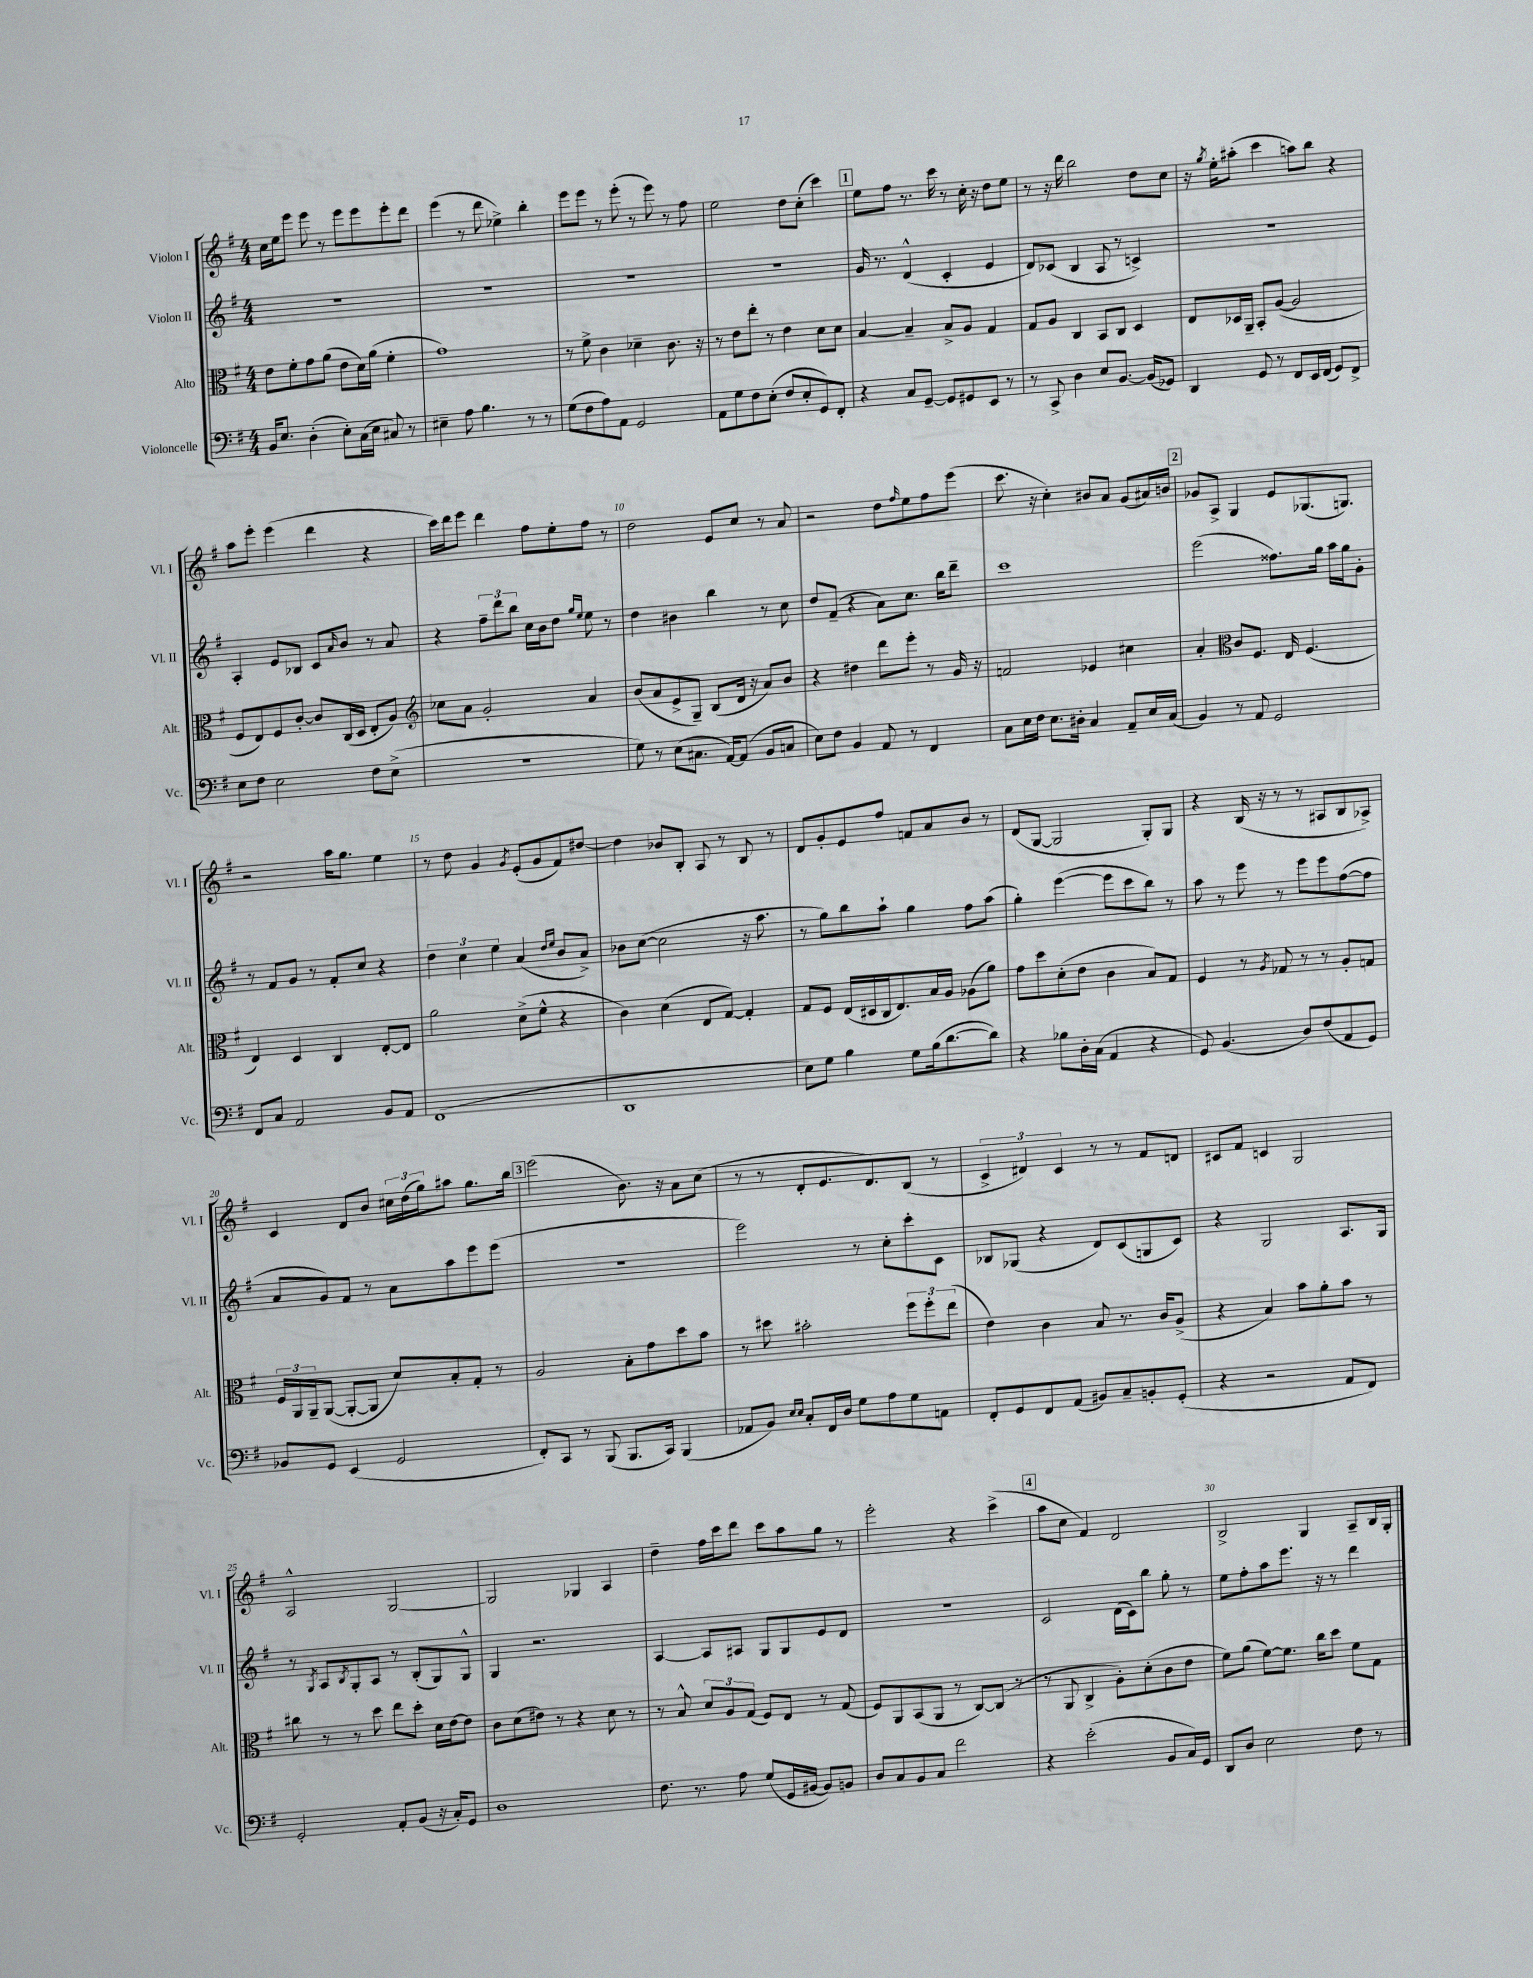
<<
\new StaffGroup <<
\new Staff = "s0" \with { instrumentName = "Violon I" shortInstrumentName = "Vl. I" } {
    \clef treble \key g \major \numericTimeSignature \time 4/4
    c''16 e''16 e'''8 e'''8 r8 e'''8 e'''8 e'''8-. d'''8 |
    e'''4( r8 d'''8 ees''4->) b''4-. |
    e'''8 e'''8 r8 e'''8-.( r8 e'''8) r8 fis''8 |
    e''2 d''8 c''8-.( c'''4) |
    \mark \markup { \box "1" } e''8 fis''8 r8. c'''16 r8 c''16-. r16 d''8 e''8 |
    r8 r16 d'''16 b''2 d''8 c''8 |
    r16 \acciaccatura { g''8 } e''16-. ais''8-.( c'''4 a''8) b''8 r4 |
    a''8 e'''8-. e'''4( d'''4 r4 |
    c'''16) d'''16 e'''8 d'''4 fis''8 e''8-. fis''8 r8 |
    d''2 e'8 c''8 r8 a'8 |
    r2 d''8 \grace { fis''16 } e''8 fis''8 e'''8( |
    c'''8. r16 c''4-.) bis'8 a'8 g'8( ais'16) b'16 |
    \mark \markup { \box "2" } ges'8 a8-> g4 e'8 ges8.( g8.) |
    r2 a''16 g''8. e''4 |
    r8 d''8 g'4 \acciaccatura { g'8 } e'8-.( g'8 fis'8) dis''8~ |
    dis''4 bes'8 b8-. a8 r8 b8 r8 |
    d'8 g'8-. e'8 fis''8 f'8 a'8 b'8 r8 |
    d'8( g8~ g2 g8-.) g8 |
    r4 b16( r16 r8 r8 ais8 b8 aes8->) |
    c'4 d'8 b'8 \tuplet 3/2 { cis''16 d''16( g''16) } ais''8 g''8. b''16 |
    \mark \markup { \box "3" } e'''2( b'8.) r16 a'8 c''8( |
    r8 r8 d'8-. e'8. d'8.) b8( r8 |
    \tuplet 3/2 { c'4-> dis'4) c'4 } r8 r8 fis'8 d'8 |
    cis'8 fis'8 c'4 g2 |
    a2-^ g2~ |
    g2 ges4 a4 |
    d''4-- fis''16 c'''16 d'''8 c'''8 a''8 g''8 r8 |
    e'''2-. r4 c'''4->( |
    \mark \markup { \box "4" } a''8 c''8 fis'4) d'2 |
    b2-> g4 a8-- b16 g16-. \bar "|." |
}
\new Staff = "s1" \with { instrumentName = "Violon II" shortInstrumentName = "Vl. II" } {
    \clef treble \key g \major \numericTimeSignature \time 4/4
    R1 |
    R1 |
    R1 |
    R1 |
    \mark \markup { \box "1" } g'16 r8. d'4-^( c'4-. e'4 |
    d'8) ces'8( b4 a8 r8 c'4->) |
    R1 |
    a4-. e'8 bes8 c'8 \grace { a'16 } b'8 r8 a'8 |
    r4 \tuplet 3/2 { fis''8-- d'''8 b''8 } c''16 b'16 d''8 \grace { g''16 e''16 } e''8 r8 |
    d''4 bis'4 b''4 r8 c''8 |
    d''8 fis'8--( r4 a'8) c''8. b''16 d'''8-- |
    c'''1 |
    \mark \markup { \box "2" } e'''2( fisis''8.) g''16 a''16 g''16 g'8-. |
    r8 fis'8 g'8 r8 fis'8-. c''8 r4 |
    \tuplet 3/2 { d''4 c''4 e''4 } a'4( \grace { d''16 e''16 } b'8 a'8->) |
    bes'8 c''8~( c''2 r16 a''8. |
    r8 g''8) b''8 a''8-! g''4 fis''8 a''8( |
    g''4-.) e'''4~( e'''8 c'''8 b''8) r8 |
    a''8 r8 e'''8 r8 e'''8 e'''8 fis''8~( fis''8 |
    a'8 g'8) fis'8 r8 a'8 a''8 e'''8 e'''8( |
    \mark \markup { \box "3" } R1 |
    e'''2) r8 c''8-. c'''8-. c'8 |
    bes8 ges8( r4 d'8) c'8( g8 c'8) |
    r4 g2 a8. g16 |
    r8 \acciaccatura { g8 } a8 \acciaccatura { b8 } g8-. a8 r8 b8-.( g8) g8-^ |
    g4 r2. |
    a4~ a8 ais8 g8 g8 e'8 d'8 |
    R1 |
    \mark \markup { \box "4" } c'2 d'16( c'16) b''8 g''8-. r8 |
    e''8 fis''8-. a''8 e'''8. r16 r8 d'''4 \bar "|." |
}
\new Staff = "s2" \with { instrumentName = "Alto" shortInstrumentName = "Alt." } {
    \clef alto \key g \major \numericTimeSignature \time 4/4
    e'8 fis'8-. g'8 a'8( e'8 d'16) a'16( fis'4-. |
    g'1) |
    r8 fis'8-> c'4 des'4-- c'8. r16 |
    r8 e'8 e''8-. r8 e'4 d'8 d'8 |
    \mark \markup { \box "1" } b4~ b4-- b8-> a8 g4 |
    g8 a8 c4 b,8 c8 d4 |
    e8 des16 a,16-- b,8-. a8~( a2 |
    fis8 e8) fis8 c'8~-. c'8 c16( d16 e8-. a8) |
    \clef treble ces''8 a'8 g'2-. a'4 |
    b'8( a'8 e'8-> g8--) b8( d'16 r16 a'8) b'8 |
    r4 dis''4 d'''8 e'''8-. r8 g'16 r16 |
    f'2 ees'4 cis''4 |
    \mark \markup { \box "2" } a'4-. \clef alto c'8 fis8. e16 fis4.( |
    e4) d4 c4 e8~-. e8 |
    a'2 d'8->( fis'8-^ r4 |
    c'4) d'4( e8 g8~) g4-. |
    g8 fis8 e16( dis16 c16 e8.) b16 a16 aes8( a'8) |
    g'8 d''8 d'8-.( e'8 c'4 b8) g8 |
    fis4 r8 \acciaccatura { a8 } ges8 r8 r8 a8-. g8 |
    \tuplet 3/2 { fis16 a,16 a,16-- } a,8~( a,8~-. a,8 d'8) b8-. g8-. r8 |
    \mark \markup { \box "3" } a2 b8-. g'8 d''8 b'8 |
    r8 dis''8 bis'2-. \tuplet 3/2 { fis''8 fis''8-. e''8( } |
    e'4) c'4 b8 r8. c'16 a8->( |
    r4 b4) b'8 a'8-. b'8 r8 |
    cis''8 r8 r8 d''8 e''8 d''8-. d'16 e'16~ e'8 |
    c'8 d'8( eis'8) r8 r4 d'8 r8 |
    r8 b8-^ \tuplet 3/2 { d'8 a8 g8( } fis8) e8 r8 g8( |
    fis8) a,8 b,8( a,8 r8 c8~) c8( r8 |
    \mark \markup { \box "4" } r8 a,8 c4-> a8-.) d'8-.( c'8 e'8 |
    fis'8) a'8( fis'8~) fis'8. c''16 d''8 fis'8 g8 \bar "|." |
}
\new Staff = "s3" \with { instrumentName = "Violoncelle" shortInstrumentName = "Vc." } {
    \clef bass \key g \major \numericTimeSignature \time 4/4
    b,16 e8. d4-.( e8-.) c16( e16 cis8) r8 |
    eis4-- a8 b4. r8 r8 |
    g8( fis8 a8) a,8 g,2 |
    a,8 g8 fis8 e8-.( fis8 e8-. g,8) fis,8-. |
    \mark \markup { \box "1" } r4 c8 g,8~-- g,8 gis,8 e,8 r8 |
    r8 c,8-> d4 e8 b,8.~ b,16( ges,8) |
    d,4 g,8 r8 fis,8 e,16 fis,16( g,8) fis,8-> |
    e8 fis8 e2 fis8 e8->( |
    r1 |
    g8) r8 e8( cis8. a,16~) a,8( b,8 c8 |
    e8) fis8 b,4 a,8 r8 fis,4 |
    c8 e16 fis16 e8. dis16-. c4 a,8-- e16 c16( |
    \mark \markup { \box "2" } b,4) r8 a,8 g,2 |
    fis,8 c8 a,2 b,8 a,8 |
    fis,1( |
    d,1 |
    e8) g8 b4 g8 b16( d'8.~ d'8) |
    r4 bes8 d16-. c16( a,4 r4 |
    g,8) b,4.( d8) fis8( a,8 g,8) |
    bes,8 g,8 e,4( g,2 |
    \mark \markup { \box "3" } fis,8-.) c,8 r8 b,,8( b,,8. c,16) b,,4( |
    aes,8 b,8) \grace { e16 e16 } c8-. fis,16 d16 g8 a8 g8 a,8 |
    fis,8-. g,8 fis,8 a,8( bis,8) c8-- b,8-. g,8-.( |
    r4 r2 a,8 fis,8) |
    g,2-. a,8-. b,8( r16 c16-.) g,8 |
    d1 |
    fis8. r8. a8 g8( g,16 bis,16~ bis,8) b,8 |
    d8 c8 b,8 c8 fis'2 |
    \mark \markup { \box "4" } r4 e'2-.( b,8 c16) g,16 |
    d,8 d8 e2 fis8 r8 \bar "|." |
}
>>
>>
\layout { \context { \Score \override BarNumber.break-visibility = ##(#f #t #t) barNumberVisibility = #(every-nth-bar-number-visible 5) } }
